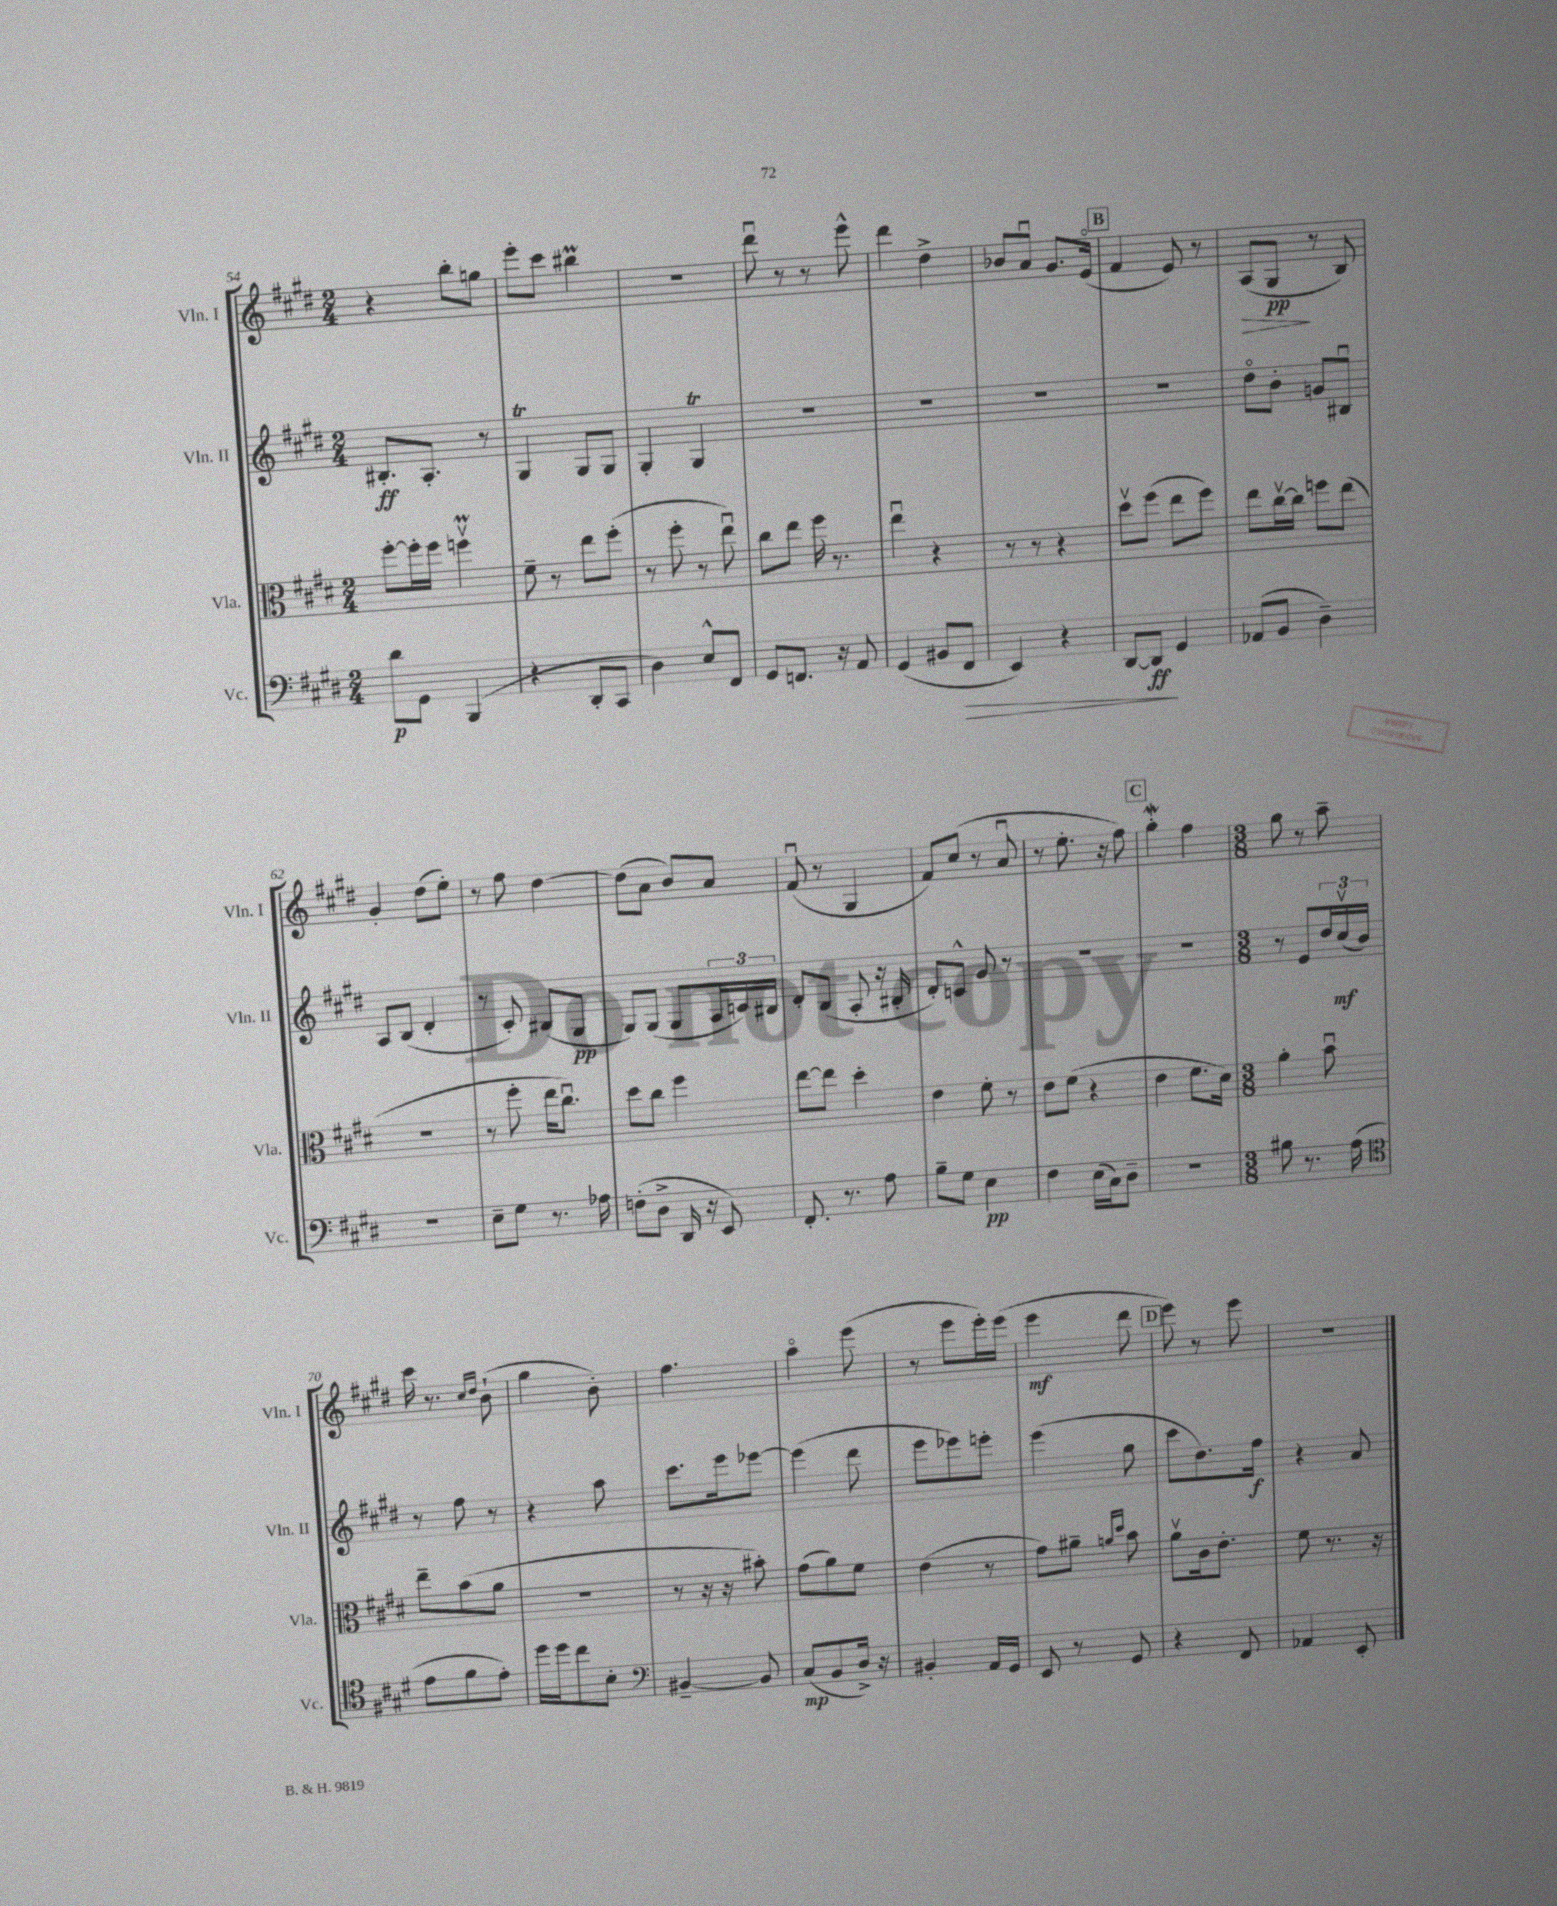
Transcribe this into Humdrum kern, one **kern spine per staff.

**kern	**dynam	**kern	**kern	**dynam	**kern	**dynam
*part4	*part4	*part3	*part2	*part2	*part1	*part1
*staff4	*staff4	*staff3	*staff2	*staff2	*staff1	*staff1
*I"Vc.	*	*I"Vla.	*I"Vln. II	*	*I"Vln. I	*
*I'Vc.	*	*I'Vla.	*I'Vln. II	*	*I'Vln. I	*
*clefF4	*	*clefC3	*clefG2	*	*clefG2	*
*k[f#c#g#d#]	*	*k[f#c#g#d#]	*k[f#c#g#d#]	*	*k[f#c#g#d#]	*
*M2/4	*	*M2/4	*M2/4	*	*M2/4	*
=54	=54	=54	=54	=54	=54	=54
8d#\L	p	[8ff#'\L	8.B#X'/L	ff	4r	.
8GG#\J	.	16ff#'\L]	.	.	.	.
.	.	16ff#\JJ	8.A'/J	.	.	.
(4BBB/	.	4ffnMv\	.	.	8bb'\L	.
.	.	.	8r	.	8ggn\J	.
=55	=55	=55	=55	=55	=55	=55
4r	.	8f#~\	4G#t/	.	8eee'\L	.
.	.	8r	.	.	8ccc#\J	.
8DD#'/L	.	8ee\L	8G#/L	.	4bb#Xm\	.
8CC#/J	.	(8ff#'\J	8G#/J	.	.	.
=56	=56	=56	=56	=56	=56	=56
4D#\)	.	8r	4G#'/	.	2r	.
.	.	8ff#'\	.	.	.	.
8E^^/L	.	8r	4G#t/	.	.	.
8FF#/J	.	8eeu\)	.	.	.	.
=57	=57	=57	=57	=57	=57	=57
8GG#/L	.	8cc#\L	2r	.	8ddd#u\	.
8.FFn/J	.	8ee\J	.	.	8r	.
.	.	16ff#\	.	.	8r	.
16r	.	8.r	.	.	.	.
8AA/	.	.	.	.	8eee^^\	.
=58	=58	=58	=58	=58	=58	=58
(4GG#/	.	4eeu\	2r	.	4ddd#\	.
8BB#X/L	.	4r	.	.	4dd#^\	.
!	!LO:HP:b	!	!	!	!	!
8FF#/J	>	.	.	.	.	.
=59	=59	=59	=59	=59	=59	=59
4EE/)	.	8r	2r	.	8b-X/L	.
.	.	8r	.	.	8au/J	.
4r	.	4r	.	.	8.g#/L	.
.	.	.	.	.	(16e/Jk	.
!!LO:REH:place=s1:t=B
=60	=60	=60	=60	=60	=60	=60
[8DD#/L	.	8dd#v\L	2r	.	4f#/	.
8DD#/J]	ff	(8ff#\J	.	.	.	.
4GG#/	]	8ee\L	.	.	8e/)	.
.	.	8ff#\J)	.	.	8r	.
=61	=61	=61	=61	=61	=61	=61
!	!	!	!	!	!	!LO:HP:b
(8AA-X/L	.	8ee\L	8dd#\L	.	(8A/L	>
8BB/J	.	[16cc#v\L	8b'\J	.	8G#/J	pp
.	.	16cc#\JJ]	.	.	.	.
4D#~\)	.	8ffn\L	8gn/L	.	8r	]
.	.	(8ee\J	8B#Xu/J	.	8B/)	.
!!LO:LB:g=z
=62	=62	=62	=62	=62	=62	=62
2r	.	2r	8A/L	.	4g#'/	.
.	.	.	(8B/J	.	.	.
.	.	.	4d#'/	.	(8dd#\L	.
.	.	.	.	.	8ee'\J)	.
=63	=63	=63	=63	=63	=63	=63
8E~\L	.	8r	8r	.	8r	.
8G#\J	.	8ff#'\	8c#'/)	.	8ff#\	.
8.r	.	16ee\KL	(8B#X/L	.	[4dd#\	.
.	.	8.cc#u\J)	.	.	.	.
.	.	.	8G#/J	pp	.	.
16A-X\	.	.	.	.	.	.
=64	=64	=64	=64	=64	=64	=64
(8Fn'\L	.	8dd#\L	8G#/L)	.	(8dd#\L]	.
8D#^\J	.	8cc#\J	(8G#/J	.	8a\J	.
16DD#/	.	4ff#\	8G#/L	.	8b/L)	.
16r	.	.	.	.	.	.
8EE/)	.	.	24A/L	.	8a/J	.
.	.	.	24cn/)	.	.	.
.	.	.	24B#X/JJ	.	.	.
=65	=65	=65	=65	=65	=65	=65
8.FF#'/	.	[8ee\L	8d#'/L	.	(8f#u/	.
.	.	8ee\J]	(8B/J	.	8r	.
8.r	.	.	.	.	.	.
.	.	4dd#'\	8A'/	.	4G#/	.
8A\	.	.	16r	.	.	.
.	.	.	16B#X'/	.	.	.
=66	=66	=66	=66	=66	=66	=66
8B~\L	.	4e\	8d#'/L)	.	8f#/L)	.
8G#\J	.	.	8cn^^/J	.	(8cc#/J	.
4E\	pp	8f#'\	8g#/	.	8r	.
.	.	8r	8r	.	8au/	.
=67	=67	=67	=67	=67	=67	=67
4F#\	.	8e\L	2r	.	8r	.
.	.	(8f#\J	.	.	8.ee'\	.
(16E\LL	.	4r	.	.	.	.
16C#\J)	.	.	.	.	16r	.
8D#~\J	.	.	.	.	8ff#\)	.
!!LO:REH:place=s1:t=C
=68	=68	=68	=68	=68	=68	=68
2r	.	4e\	2r	.	4gg#W'\	.
.	.	8.f#\L	.	.	4ff#\	.
.	.	16d#\Jk)	.	.	.	.
=69	=69	=69	=69	=69	=69	=69
*M3/8	*	*M3/8	*M3/8	*	*M3/8	*
8B#X\	.	4a'\	8r	.	8gg#\	.
8.r	.	.	8e/L	.	8r	.
.	.	8bu\	24dd#/L	.	8aa~\	.
.	.	.	(24cc#v/	mf	.	.
(16A\	.	.	.	.	.	.
.	.	.	24b/JJ)	.	.	.
!!LO:LB:g=z
=70	=70	=70	=70	=70	=70	=70
*clefC4	*	*	*	*	*	*
8e\L	.	8ee~\L	8r	.	16ccc#\	.
.	.	.	.	.	8.r	.
8f#\	.	(8b\	8ff#\	.	.	.
.	.	.	.	.	16qqcc#/LL	.
.	.	.	.	.	16qqdd#/JJ	.
8e'\J)	.	8a\J	8r	.	(8b`\	.
=71	=71	=71	=71	=71	=71	=71
16dd#\LL	.	4.r	4r	.	4gg#\	.
16dd#\J	.	.	.	.	.	.
8cc#\	.	.	.	.	.	.
8B'\J	.	.	8aa\	.	8b'\)	.
=72	=72	=72	=72	=72	=72	=72
*clefF4	*	*	*	*	*	*
[4BB#X~/	.	8r	8.ccc#\L	.	4.ff#\	.
.	.	16r	.	.	.	.
.	.	16r	16eee\k	.	.	.
8BB#/]	.	8b#X'\)	[8eee-X\J	.	.	.
=73	=73	=73	=73	=73	=73	=73
(8C#/L	mp	(8g#\L	(4eee-\]	.	4aa\	.
8BB/	.	8a\)	.	.	.	.
16D#^/Jk)	.	8f#\J	8ddd#\	.	(8eee\	.
16r	.	.	.	.	.	.
=74	=74	=74	=74	=74	=74	=74
4BB#X'/	.	(4e\	8eee\L	.	8r	.
.	.	.	8eee-X\)	.	8eee\L	.
16AA/LL	.	8r	8eeen'\J	.	16eee'\L)	.
16GG#/JJ	.	.	.	.	(16eee\JJ	.
=75	=75	=75	=75	=75	=75	=75
8EE/	.	8g#\L)	(4eee\	.	4eee\	mf
8r	.	8a#X~\J	.	.	.	.
.	.	16qqan/LL	.	.	.	.
.	.	16qqdd#/JJ	.	.	.	.
8GG#/	.	8b\	8gg#\	.	8ddd#\	.
!!LO:REH:place=s1:t=D
=76	=76	=76	=76	=76	=76	=76
4r	.	8av\L	8ccc#\L	.	8eee\)	.
.	.	16c#\k	8.dd#\)	.	8r	.
.	.	8.e'\J	.	.	.	.
8FF#/	.	.	.	.	8eee\	.
.	.	.	16ff#\Jk	f	.	.
=77	=77	=77	=77	=77	=77	=77
4AA-X/	.	8f#\	4r	.	4.r	.
.	.	8.r	.	.	.	.
8EE'/	.	.	8a/	.	.	.
.	.	16r	.	.	.	.
==	==	==	==	==	==	==
*-	*-	*-	*-	*-	*-	*-
